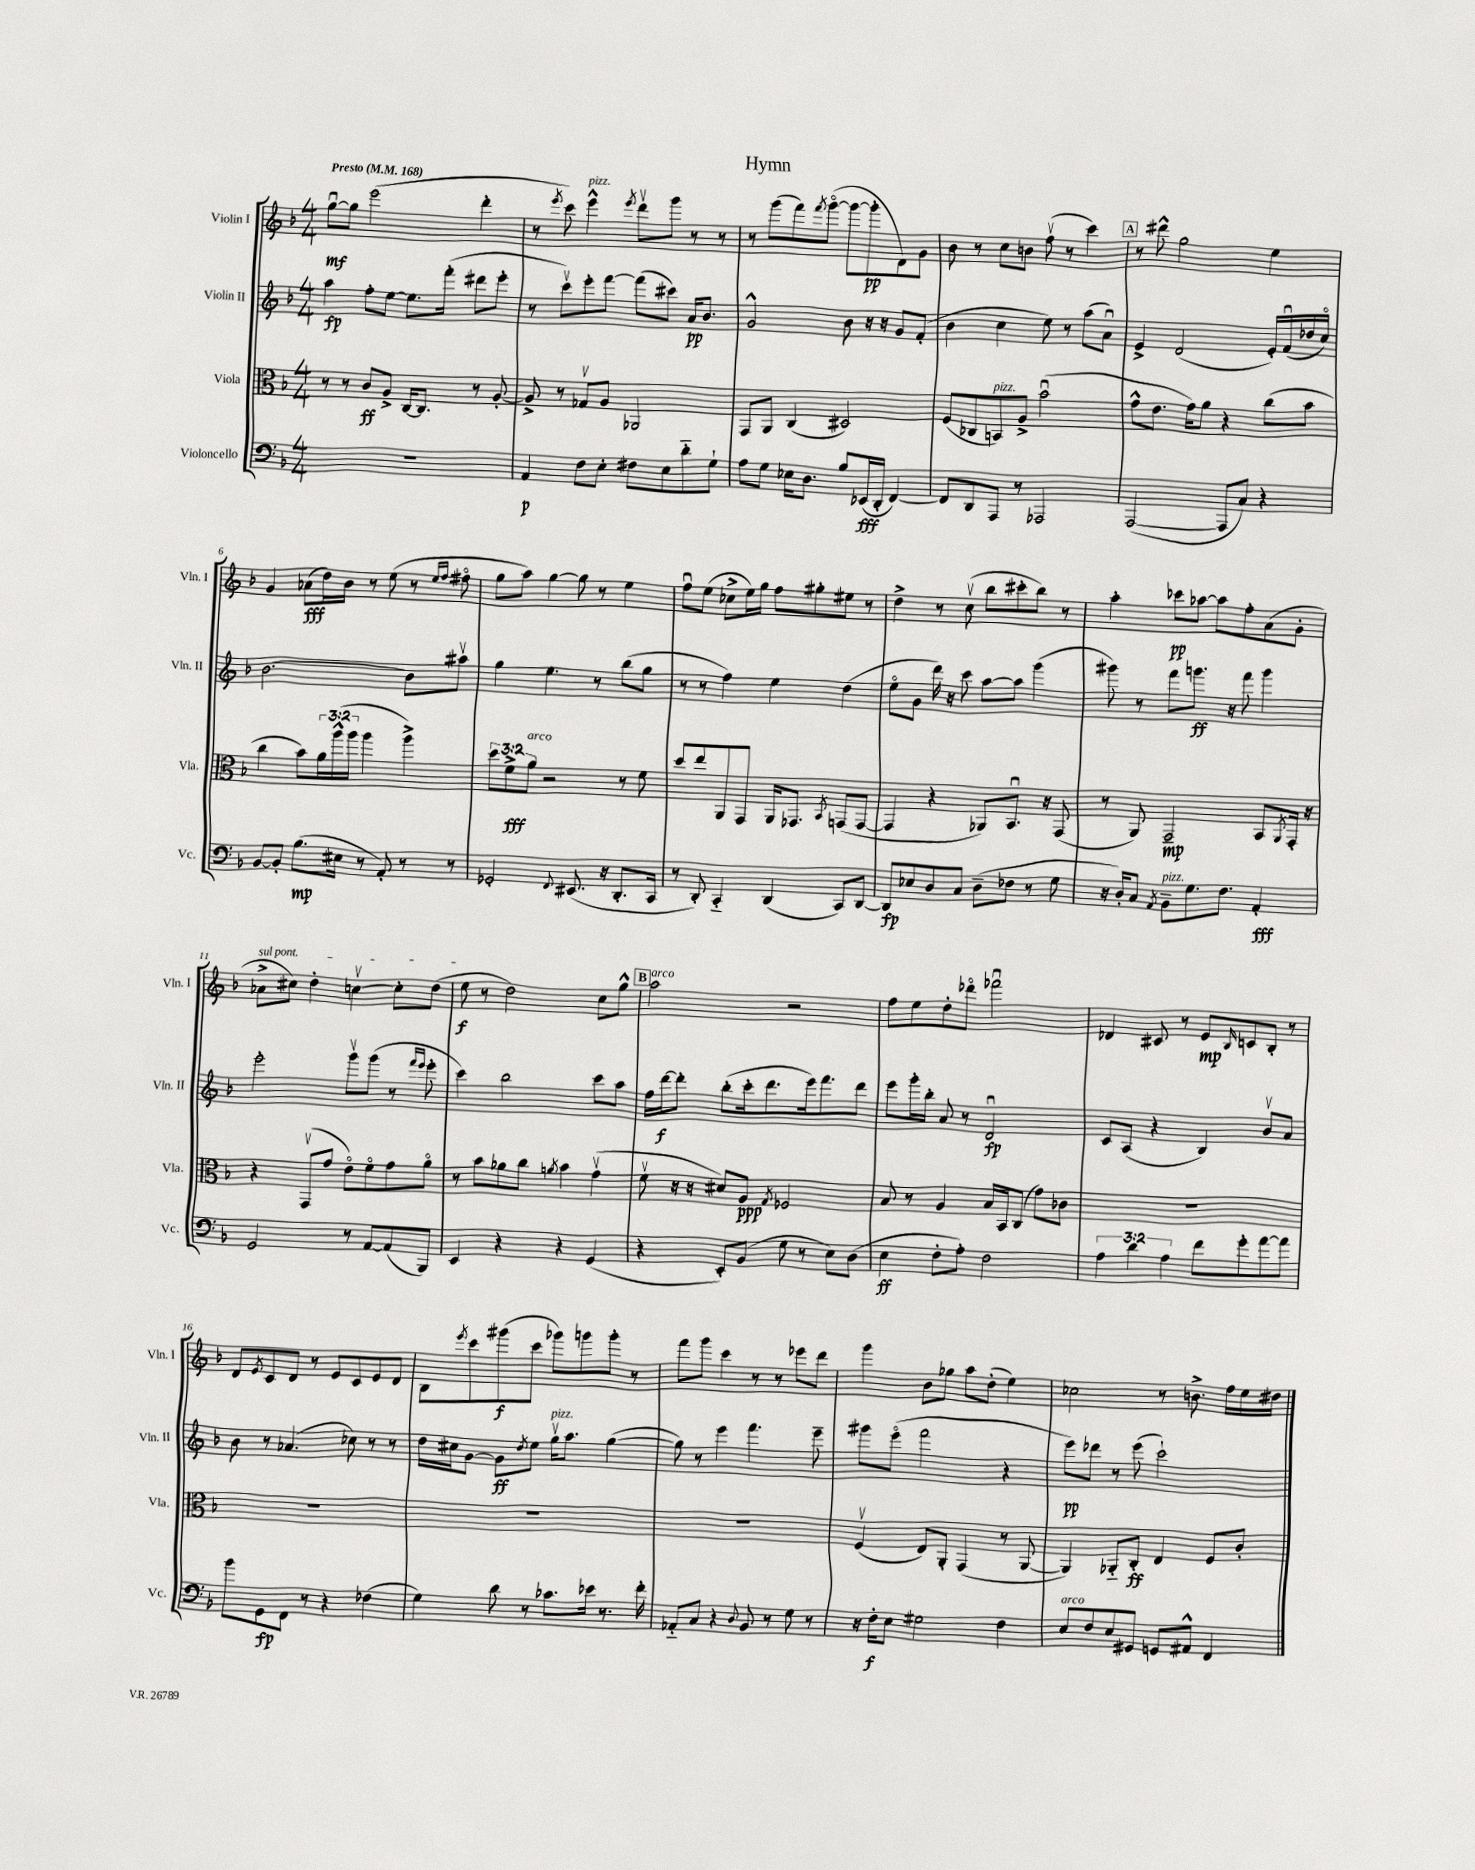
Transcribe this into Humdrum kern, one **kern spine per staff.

**kern	**dynam	**kern	**dynam	**kern	**dynam	**kern	**dynam
*part4	*part4	*part3	*part3	*part2	*part2	*part1	*part1
*staff4	*staff4	*staff3	*staff3	*staff2	*staff2	*staff1	*staff1
*I"Violoncello	*	*I"Viola	*	*I"Violin II	*	*I"Violin I	*
*I'Vc.	*	*I'Vla.	*	*I'Vln. II	*	*I'Vln. I	*
*clefF4	*	*clefC3	*	*clefG2	*	*clefG2	*
*k[b-]	*	*k[b-]	*	*k[b-]	*	*k[b-]	*
*M4/4	*	*M4/4	*	*M4/4	*	*M4/4	*
*MM168	*	*MM168	*	*MM168	*	*MM168	*
=1	=1	=1	=1	=1	=1	=1	=1
!	!	!	!	!	!	!LO:TX:a:B:t=Presto	!
1r	.	8r	.	4aa\	fp	[8ggu\L	mf
.	.	8r	.	.	.	8gg\J]	.
.	.	8c/L	ff	8ff'\L	.	(2eee\	.
.	.	8A^/J	.	[8ee\J	.	.	.
.	.	[16C/KL	.	8.ee\L]	.	.	.
.	.	8.C/J]	.	.	.	.	.
.	.	.	.	(16fff'\Jk	.	.	.
.	.	8r	.	8ddd#X\L	.	4ddd'\	.
.	.	[8A'/	.	8eee'\J	.	.	.
=2	=2	=2	=2	=2	=2	=2	=2
4AA/	p	8A^/]	.	8r	.	8r	.
.	.	.	.	.	.	8qeee/	.
.	.	8r	.	8cccv\L)	.	8ccc\)	.
!	!	!	!	!	!	!LO:TX:a:i:t=pizz.	!
8F\L	.	8G-Xv/L	.	8eee'\	.	4eee^^\	.
8E'\J	.	8A/J	.	[8fff\J	.	.	.
.	.	.	.	.	.	8qeee/	.
8F#X\L	.	2AA-X/	.	(8fff\L]	.	8dddv\L	.
8E\	.	.	.	8ccc#X\J)	.	8ggg\J	.
8d\	.	.	.	16a/KL	pp	8r	.
.	.	.	.	8.b-/J	.	.	.
8G`\J	.	.	.	.	.	8r	.
=3	=3	=3	=3	=3	=3	=3	=3
8A\L	.	8GG/L	.	2g^^/	.	8r	.
8G\J	.	8AA/J	.	.	.	(8ggg\L	.
16E-X\KL	.	(4C/	.	.	.	8fff\)	.
8.D\J	.	.	.	.	.	.	.
.	.	.	.	.	.	8qfff/	.
.	.	.	.	.	.	([8ggg\J	.
8B-/L	.	2D#X/)	.	8b-\	.	8ggg\L_	.
(16EE-X/L	fff	.	.	16r	.	8ggg'\]	pp
16DD'/JJ	.	.	.	16r	.	.	.
[4FF/)	.	.	.	8g/L	.	8d\)	.
.	.	.	.	(8f'/J	.	8g\J	.
=4	=4	=4	=4	=4	=4	=4	=4
8FF/L]	.	(8F/L	.	4b-\	.	8b-\	.
8DD/	.	8C-X/	.	.	.	8r	.
!	!	!LO:TX:a:i:t=pizz.	!	!	!	!	!
8AAA/J	.	8BBn/)	.	4cc\	.	8cc\L	.
8r	.	8A^/J	.	.	.	8bn\J	.
2AAA-X/	.	(2b-u\	.	8ee\)	.	(8ffv\	.
.	.	.	.	8r	.	8r	.
.	.	.	.	(8aa\L	.	4ccc\)	.
.	.	.	.	8au\J)	.	.	.
!!LO:REH:place=s1:t=A
=5	=5	=5	=5	=5	=5	=5	=5
([2AAA/	.	8g^^\L	.	4e^/	.	8r	.
.	.	8.e\J	.	.	.	8ddd#X^^\	.
.	.	.	.	(2d/	.	2gg\	.
.	.	16g\KL)	.	.	.	.	.
.	.	8a\J	.	.	.	.	.
8AAA/L]	.	4r	.	.	.	.	.
8C/J)	.	.	.	.	.	.	.
4r	.	(8cc\L	.	16e'/LL)	.	4ee\	.
.	.	.	.	(16fu/	.	.	.
.	.	8b-\J	.	16dd-X/	.	.	.
.	.	.	.	16cc/JJ)	.	.	.
!!LO:LB:g=z
=6	=6	=6	=6	=6	=6	=6	=6
[8BB-/L	.	4cc\	.	[2.b-\	.	4g/	.
8BB-'/J]	.	.	.	.	.	.	.
(8.B-\L	mp	8b-\L)	.	.	.	(8a-X\L	fff
.	.	24a\L	.	.	.	16dd\L)	.
.	.	(24aa^^\	.	.	.	.	.
16E#X\Jk	.	.	.	.	.	16b-\JJ	.
.	.	24aa\JJ	.	.	.	.	.
8r	.	4aa\	.	.	.	8r	.
8AA'/)	.	.	.	.	.	(8ee\	.
8r	.	4aa^\)	.	8b-\L]	.	8r	.
.	.	.	.	.	.	16qqee/LL	.
.	.	.	.	.	.	16qqff/JJ	.
8r	.	.	.	8aa#Xv\J	.	8ff#X\	.
=7	=7	=7	=7	=7	=7	=7	=7
2GG-X'/	.	12dd\L	.	4gg\	.	8gg\L	.
.	.	12f^\	fff	.	.	.	.
.	.	.	.	.	.	8aa\J)	.
!	!	!LO:TX:a:i:t=arco	!	!	!	!	!
.	.	12a\J	.	.	.	.	.
.	.	2r	.	4.ee\	.	[4gg\	.
8qqFF/	.	.	.	.	.	.	.
(8.EE#X/	.	.	.	.	.	8gg\]	.
.	.	.	.	8r	.	8r	.
16r	.	.	.	.	.	.	.
8.DD'/L	.	8r	.	(8bb-\L	.	4ee\	.
.	.	8f\	.	8gg\J	.	.	.
16CC/Jk	.	.	.	.	.	.	.
=8	=8	=8	=8	=8	=8	=8	=8
8r	.	8dd/L	.	8r	.	8ffu\L	.
8DD'/)	.	8ee/	.	8r	.	(8ee\J	.
4CC/	.	8AA/	.	4ff\)	.	8cc-X^\L	.
.	.	8GG/J	.	.	.	16ee\L)	.
.	.	.	.	.	.	16gg\JJ	.
(4DD/	.	16AA/KL	.	4ee\	.	8ff\L	.
.	.	8.GG-X/J	.	.	.	.	.
.	.	.	.	.	.	8gg#X'\	.
.	.	8qBB-/	.	.	.	.	.
8CC/L)	.	(8GGn/L	.	(4dd\	.	8ee#X\J	.
[8DD/J	.	[8GG/J	.	.	.	8r	.
=9	=9	=9	=9	=9	=9	=9	=9
8DD/L]	fp	4GG/]	.	8ee\L	.	4dd^\	.
8E-X/	.	.	.	8g\J	.	.	.
8D/	.	4r	.	16ddd\)	.	8r	.
.	.	.	.	16r	.	.	.
8C/J	.	.	.	8ccc\	.	(8ccv\	.
(8D~\L	.	8AA-X/L)	.	[8aa\L	.	8bb-\L	.
8F-X\J	.	8.BB-u/J	.	8aa\J]	.	8ccc#X'\	.
8r	.	.	.	(4ggg\	.	8bb-\J)	.
.	.	16r	.	.	.	.	.
8G\	.	(8GG/	.	.	.	8r	.
=10	=10	=10	=10	=10	=10	=10	=10
16r	.	8r	.	8ggg#X\)	.	4aa'\	.
16D'/KL)	.	.	.	.	.	.	.
8C/J	.	8AA/)	.	8r	.	.	.
8qAA/	.	.	.	.	.	.	.
!LO:TX:a:i:t=pizz.	!	!	!	!	!	!	!
8BB-~\L	.	2GG~/	mp	8fff\L	.	8ccc-X\L	pp
8.G\	.	.	.	8.gggn\J	ff	[8aa-X\J	.
.	.	.	.	.	.	8aa-\L]	.
8.F\J	.	.	.	16r	.	.	.
.	.	.	.	8fff\	.	8ff'\	.
4AA'/	fff	8BB-/L	.	4ggg\	.	(8a\	.
.	.	8qAA/	.	.	.	.	.
.	.	16GG'/Jk	.	.	.	8g'\J	.
.	.	16r	.	.	.	.	.
!!LO:LB:g=z
=11	=11	=11	=11	=11	=11	=11	=11
!	!	!	!	!	!	!LO:TX:a:i:t=sul pont.	!
2GG/	.	4r	.	2eee'\	.	8a-X^\L	.
.	.	.	.	.	.	8cc#X\J)	.
.	.	(8GGv/L	.	.	.	4dd'\	.
.	.	8g/J	.	.	.	.	.
8r	.	8e\L)	.	8gggv\L	.	[4ccnv\	.
[8AA/L	.	8f\	.	(8ggg\J	.	.	.
(8AA/]	.	8g\	.	8r	.	8cc'\L]	.
.	.	.	.	16qqfff/LL	.	.	.
.	.	.	.	16qqeee/JJ	.	.	.
8BBB-/J)	.	8a\J	.	8eee'\	.	(8dd\J	.
=12	=12	=12	=12	=12	=12	=12	=12
4EE/	.	8r	.	4ccc\)	.	8ee\	f
.	.	8b-\L	.	.	.	8r	.
4r	.	8a-X\	.	2bb-\	.	2dd\)	.
.	.	8cc\J	.	.	.	.	.
.	.	8qan/	.	.	.	.	.
4r	.	4b-\	.	.	.	.	.
(4GG/	.	(4gv\	.	8ccc\L	.	8cc\L	.
.	.	.	.	8aa\J	.	8gg^^\J	.
!!LO:REH:place=s1:t=B
=13	=13	=13	=13	=13	=13	=13	=13
!	!	!	!	!	!	!LO:TX:a:i:t=arco	!
4r	.	8fv\	.	16ff\LL	.	2aa\	.
.	.	.	.	[16ddd\J	f	.	.
.	.	16r	.	8ddd'\J]	.	.	.
.	.	16r	.	.	.	.	.
8EE'/L)	.	8d#X/L)	.	(8bb-'\L	.	.	.
(8BB-/J	.	8A/J	ppp	16ccc'\k	.	.	.
.	.	.	.	8.ddd\	.	.	.
.	.	8qG/	.	.	.	.	.
8G\	.	2F-X/	.	.	.	2r	.
8r	.	.	.	16eee\k)	.	.	.
.	.	.	.	8.fff\	.	.	.
8E\L)	.	.	.	.	.	.	.
(8D\J	.	.	.	8ddd\J	.	.	.
=14	=14	=14	=14	=14	=14	=14	=14
4E\	ff	8B-/	.	8eee\L	.	8ff\L	.
.	.	8r	.	16ggg'\L	.	8ee\	.
.	.	.	.	16bb-'\JJ	.	.	.
8F'\L	.	4A/	.	8a/	.	8dd'\	.
8A'\J)	.	.	.	8r	.	8ddd-X\J	.
2F\	.	16B-/LL	.	2du/	fp	2fff-Xu\	.
.	.	16BB-/J	.	.	.	.	.
.	.	(8C/J	.	.	.	.	.
.	.	8g\L)	.	.	.	.	.
.	.	8c-X\J	.	.	.	.	.
=15	=15	=15	=15	=15	=15	=15	=15
6A\	.	1r	.	8c/L	.	4d-X/	.
.	.	.	.	(8A/J	.	.	.
6d\	.	.	.	.	.	.	.
.	.	.	.	4r	.	8c#X/	.
6A\	.	.	.	.	.	.	.
.	.	.	.	.	.	8r	.
8f\L	.	.	.	4B-/)	.	8e/L	mp
.	.	.	.	.	.	16qqB-/	.
8g'\	.	.	.	.	.	8cn/	.
[8a\	.	.	.	8b-v/L	.	8B-'/J	.
8a\J]	.	.	.	8a/J	.	8r	.
!!LO:LB:g=z
=16	=16	=16	=16	=16	=16	=16	=16
8b-\L	.	1r	.	8b-\	.	8d/L	.
.	.	.	.	.	.	8qe/	.
8GG\	fp	.	.	8r	.	8c/	.
8FF\J	.	.	.	(4.a-X/	.	8d/J	.
8r	.	.	.	.	.	8r	.
4r	.	.	.	.	.	8e/L	.
.	.	.	.	8cc-X\)	.	8c/	.
(4F-X\	.	.	.	8r	.	8e/	.
.	.	.	.	8r	.	8d/J	.
=17	=17	=17	=17	=17	=17	=17	=17
4G\)	.	1r	.	16dd\LL	.	8B-\L	.
.	.	.	.	16cc#X\J	.	.	.
.	.	.	.	.	.	8qeee/	.
.	.	.	.	[8g\J	.	8ccc\	.
8d\	.	.	.	8g\L]	ff	(8ggg#X\	f
.	.	.	.	8qdd/	.	.	.
8r	.	.	.	8ee\J	.	8ccc\J	.
!	!	!	!	!LO:TX:a:i:t=pizz.	!	!	!
8.c-X\L	.	.	.	16ggv\KL	.	8ggg-X\L)	.
.	.	.	.	8.aa\J	.	.	.
.	.	.	.	.	.	8gggn\	.
16e-X\Jk	.	.	.	.	.	.	.
8.r	.	.	.	([4gg\	.	8ggg'\J	.
.	.	.	.	.	.	8r	.
16f'\	.	.	.	.	.	.	.
=18	=18	=18	=18	=18	=18	=18	=18
8AA-X/L	.	1r	.	8gg\])	.	8fff\L	.
8C/J	.	.	.	8r	.	8ggg\J	.
4r	.	.	.	4eee\	.	4ccc\	.
8qqD/	.	.	.	.	.	.	.
8BB-/	.	.	.	4.fff\	.	8r	.
8r	.	.	.	.	.	8r	.
8G\	.	.	.	.	.	8eee-X\L	.
8r	.	.	.	8eee~\	.	8ddd\J	.
=19	=19	=19	=19	=19	=19	=19	=19
16r	.	(4Fv/	.	8ggg#X\L	.	4ggg\	.
16F'\KL	f	.	.	.	.	.	.
8E\J	.	.	.	(8eee\J	.	.	.
2G#X\	.	8E/L)	.	2fff\	.	8b-\L	.
.	.	8AA'/J	.	.	.	8gg-X\J	.
.	.	(4GG/	.	.	.	8aa\L	.
.	.	.	.	.	.	(8dd'\J	.
4F\	.	8r	.	4r	.	4ee\)	.
.	.	[8AA/	.	.	.	.	.
=20	=20	=20	=20	=20	=20	=20	=20
!LO:TX:a:i:t=arco	!	!	!	!	!	!	!
8E/L	.	4AA/])	.	8eee\L)	pp	2cc-X\	.
8F/	.	.	.	8ddd-X\J	.	.	.
8E/	.	8AA-X/L	.	8r	.	.	.
8GG#X/J	.	8C'/J	ff	(8eee\	.	.	.
8GGn/L	.	4E/	.	2ccc`\)	.	8r	.
8AA#X^^/J	.	.	.	.	.	8.bn^\	.
4FF/	.	8F/L	.	.	.	.	.
.	.	.	.	.	.	16ff\LL	.
.	.	8c'/J	.	.	.	16ee\	.
.	.	.	.	.	.	16dd#X\JJ	.
==	==	==	==	==	==	==	==
*-	*-	*-	*-	*-	*-	*-	*-
